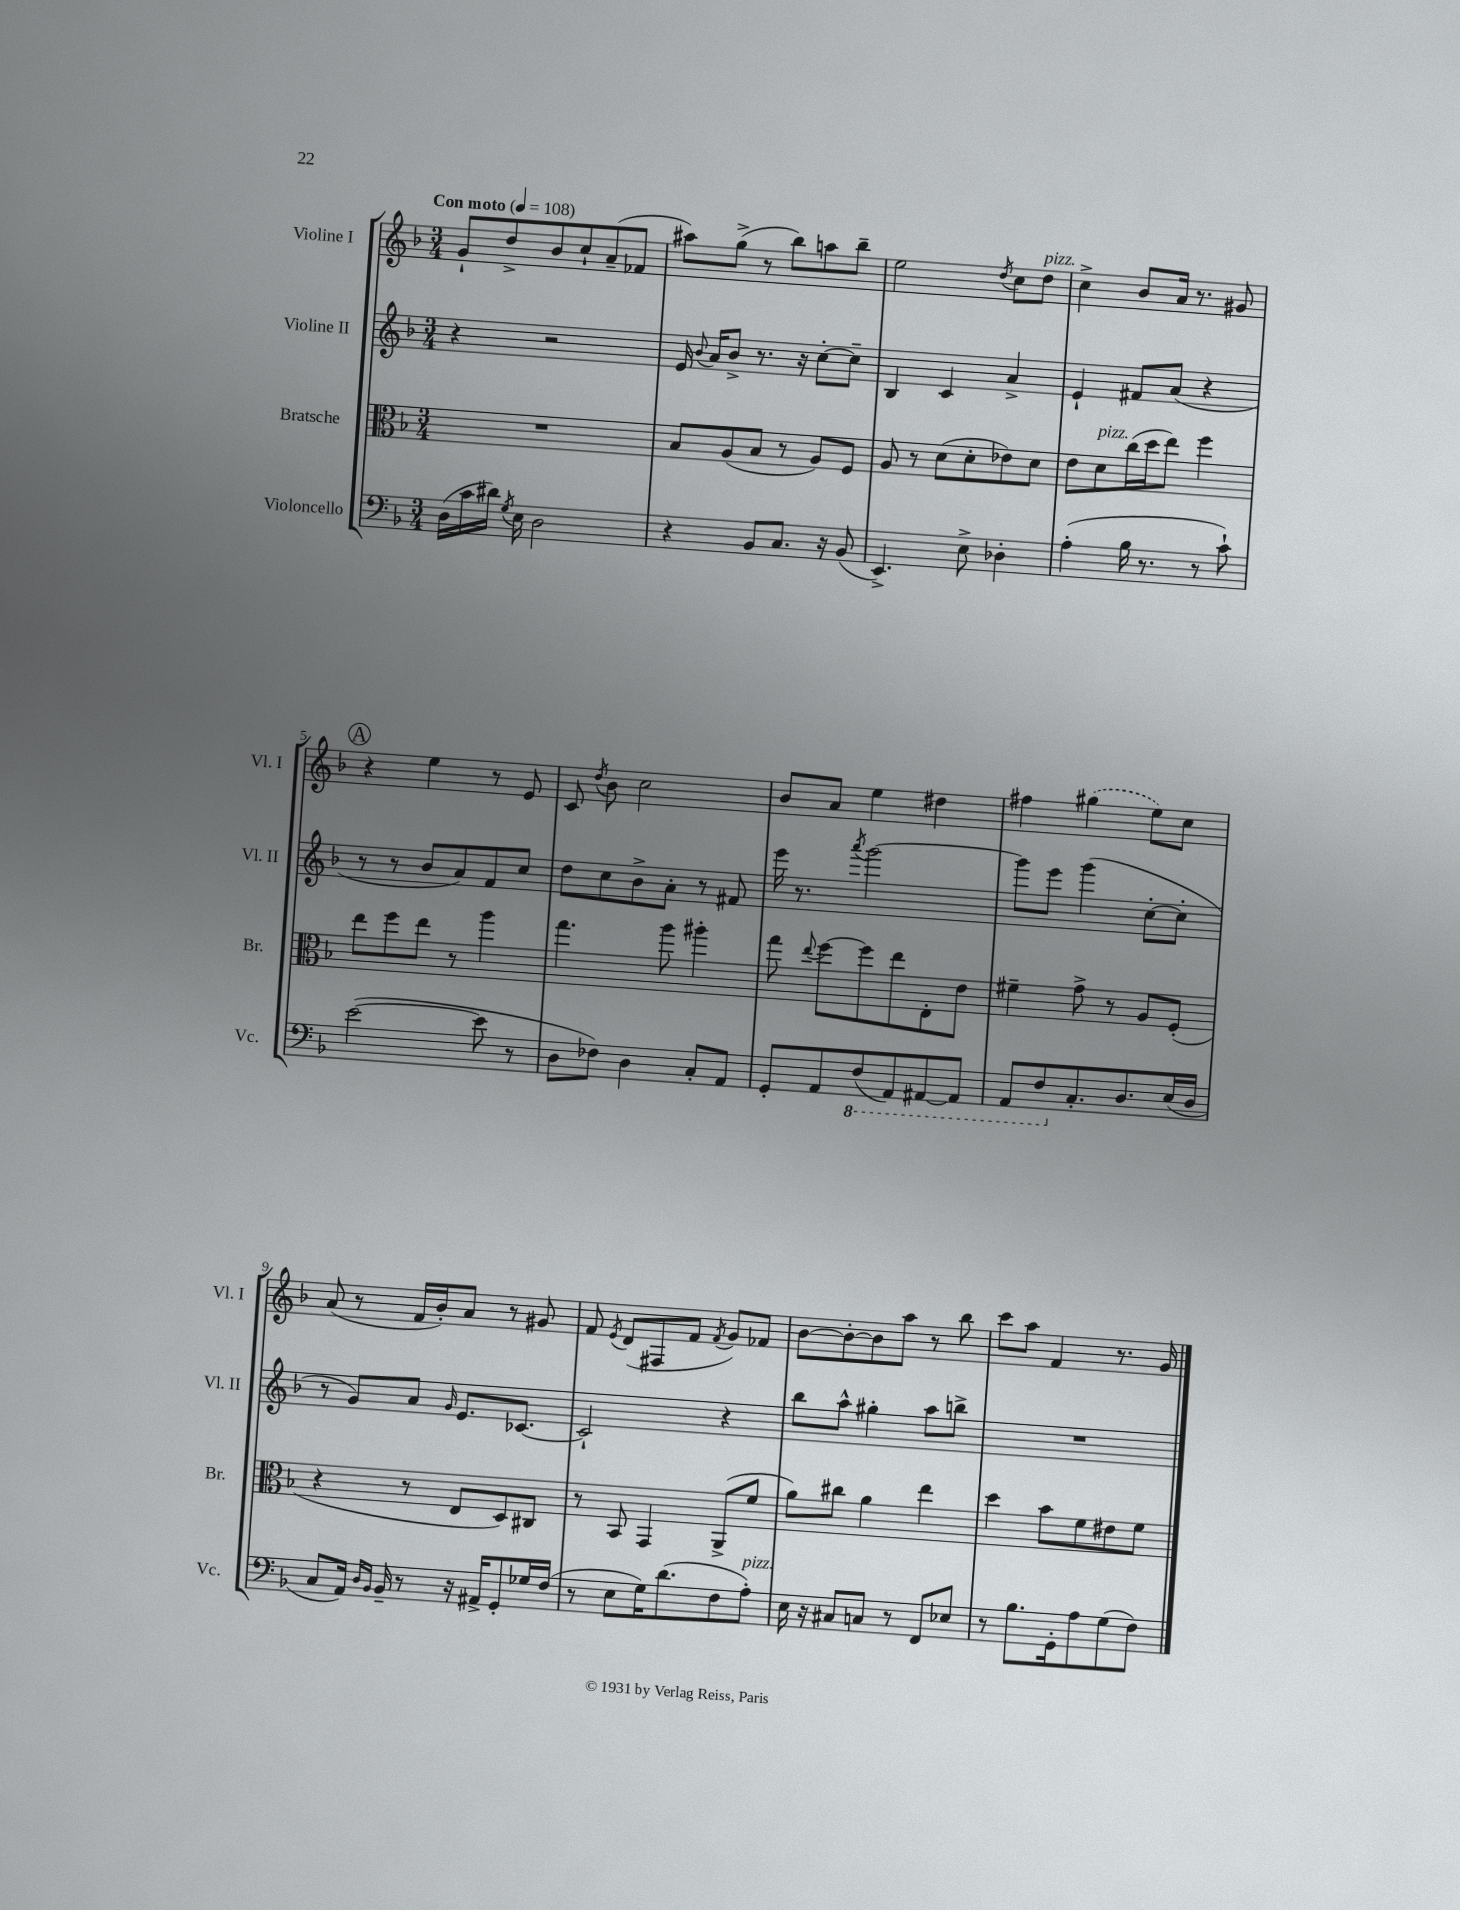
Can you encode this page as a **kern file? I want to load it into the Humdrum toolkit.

**kern	**kern	**kern	**kern
*staff4	*staff3	*staff2	*staff1
*clefF4	*clefC3	*clefG2	*clefG2
*k[b-]	*k[b-]	*k[b-]	*k[b-]
*M3/4	*M3/4	*M3/4	*M3/4
*MM108	*MM108	*MM108	*MM108
(16D	2.r	4r	8g`
16c	.	.	.
16d#)	.	.	8dd^
8qG	.	.	.
16E	.	.	.
2D	.	2r	8b-
.	.	.	8cc`
.	.	.	(8a~
.	.	.	8f-
=	=	=	=
4r	8B-	16e	8aa#)
.	.	8qqb-	.
.	.	16a	.
.	(8A	8b-^	(8gg^
8BB-	8B-	8.r	8r
8.C	8r	.	8bb-)
.	.	16r	.
.	8A)	[8cc'	8aa
16r	.	.	.
(8BB-	8F	8cc~]	8bb-~
=	=	=	=
4.EE^)	8A	4B-	2ee
.	8r	.	.
.	(8d	4c	.
8E^	8d'	.	.
.	.	.	8qdd
4D-'	8e-)	4a^	8cc
.	8d	.	8dd
=	=	=	=
(4A'	8e	4e`	4cc^
.	8d	.	.
16B-	(16cc	8f#	8b-
8.r	16dd	.	.
.	8ee)	(8a	16a
.	.	.	8.r
8r	4ff	4r	.
8c`)	.	.	8g#
=	=	=	=
([2e	8ee	8r	4r
.	8ff	8r	.
.	8ee	8b-	4ee
.	8r	8a)	.
8e]	4aa	8f	8r
8r	.	8cc	8e
=	=	=	=
8D	4.gg	8dd	8c
.	.	.	8qdd
8F-)	.	8cc	8b-
4D	.	8b-^	2cc
.	8aa	8a'	.
8C'	4aa#'	8r	.
8AA	.	8f#	.
=	=	=	=
8GG'	8gg	16eee	8b-
.	.	8.r	.
.	8qqee	.	.
8AA	[8ff	.	8a
.	.	8qaaa	.
(8FF	8ff]	[2ggg	4ee
8AAA)	8ee	.	.
[8AAA#	8E'	.	4dd#
8AAA#]	8e	.	.
=	=	=	=
8AAA	4f#~	8ggg]	4ff#
8FF	.	8eee	.
8.C'	8g^	(4ggg	(4gg#
.	8r	.	.
8.D	.	.	.
.	8A	[8cc'	8ee)
(16E	(8F'	8cc']	8cc
16D	.	.	.
=	=	=	=
8C	4r	8r	(8a
16AA)	.	8g)	8r
16qqD	.	.	.
16qqBB-	.	.	.
16BB-~	.	.	.
8r	8r	8a	16f
.	.	.	16b-')
.	.	16qqg	.
16r	8E	8.e	8a
16AA#^	.	.	.
8GG'	8D)	.	8r
.	.	[8.c-	.
16G-	8C#	.	8g#
(16F	.	.	.
=	=	=	=
8r	8r	2c-`]	8f
.	.	.	8qe
8E	8BB-	.	(8d
16G)	4GG	.	8F#
(8.d	.	.	.
.	.	.	8f
.	.	.	8qf
8F	(8AA^	4r	8g)
8A')	8f	.	8f-
=	=	=	=
16E	8a)	8bb-	[8b-
16r	.	.	.
8C#	8cc#	8aa^^	8b-'_
8C	4a	4gg#'	8b-]
8r	.	.	8aa
8FF	4ee	8aa	8r
8E-	.	8bb^	8bb-
=	=	=	=
8r	4dd	2.r	8ccc
8.B-	.	.	8aa
.	8b-	.	4f
16GG'	.	.	.
8A	8f	.	.
(8G	8e#	.	8.r
8F)	8f	.	.
.	.	.	16g
==	==	==	==
*-	*-	*-	*-
